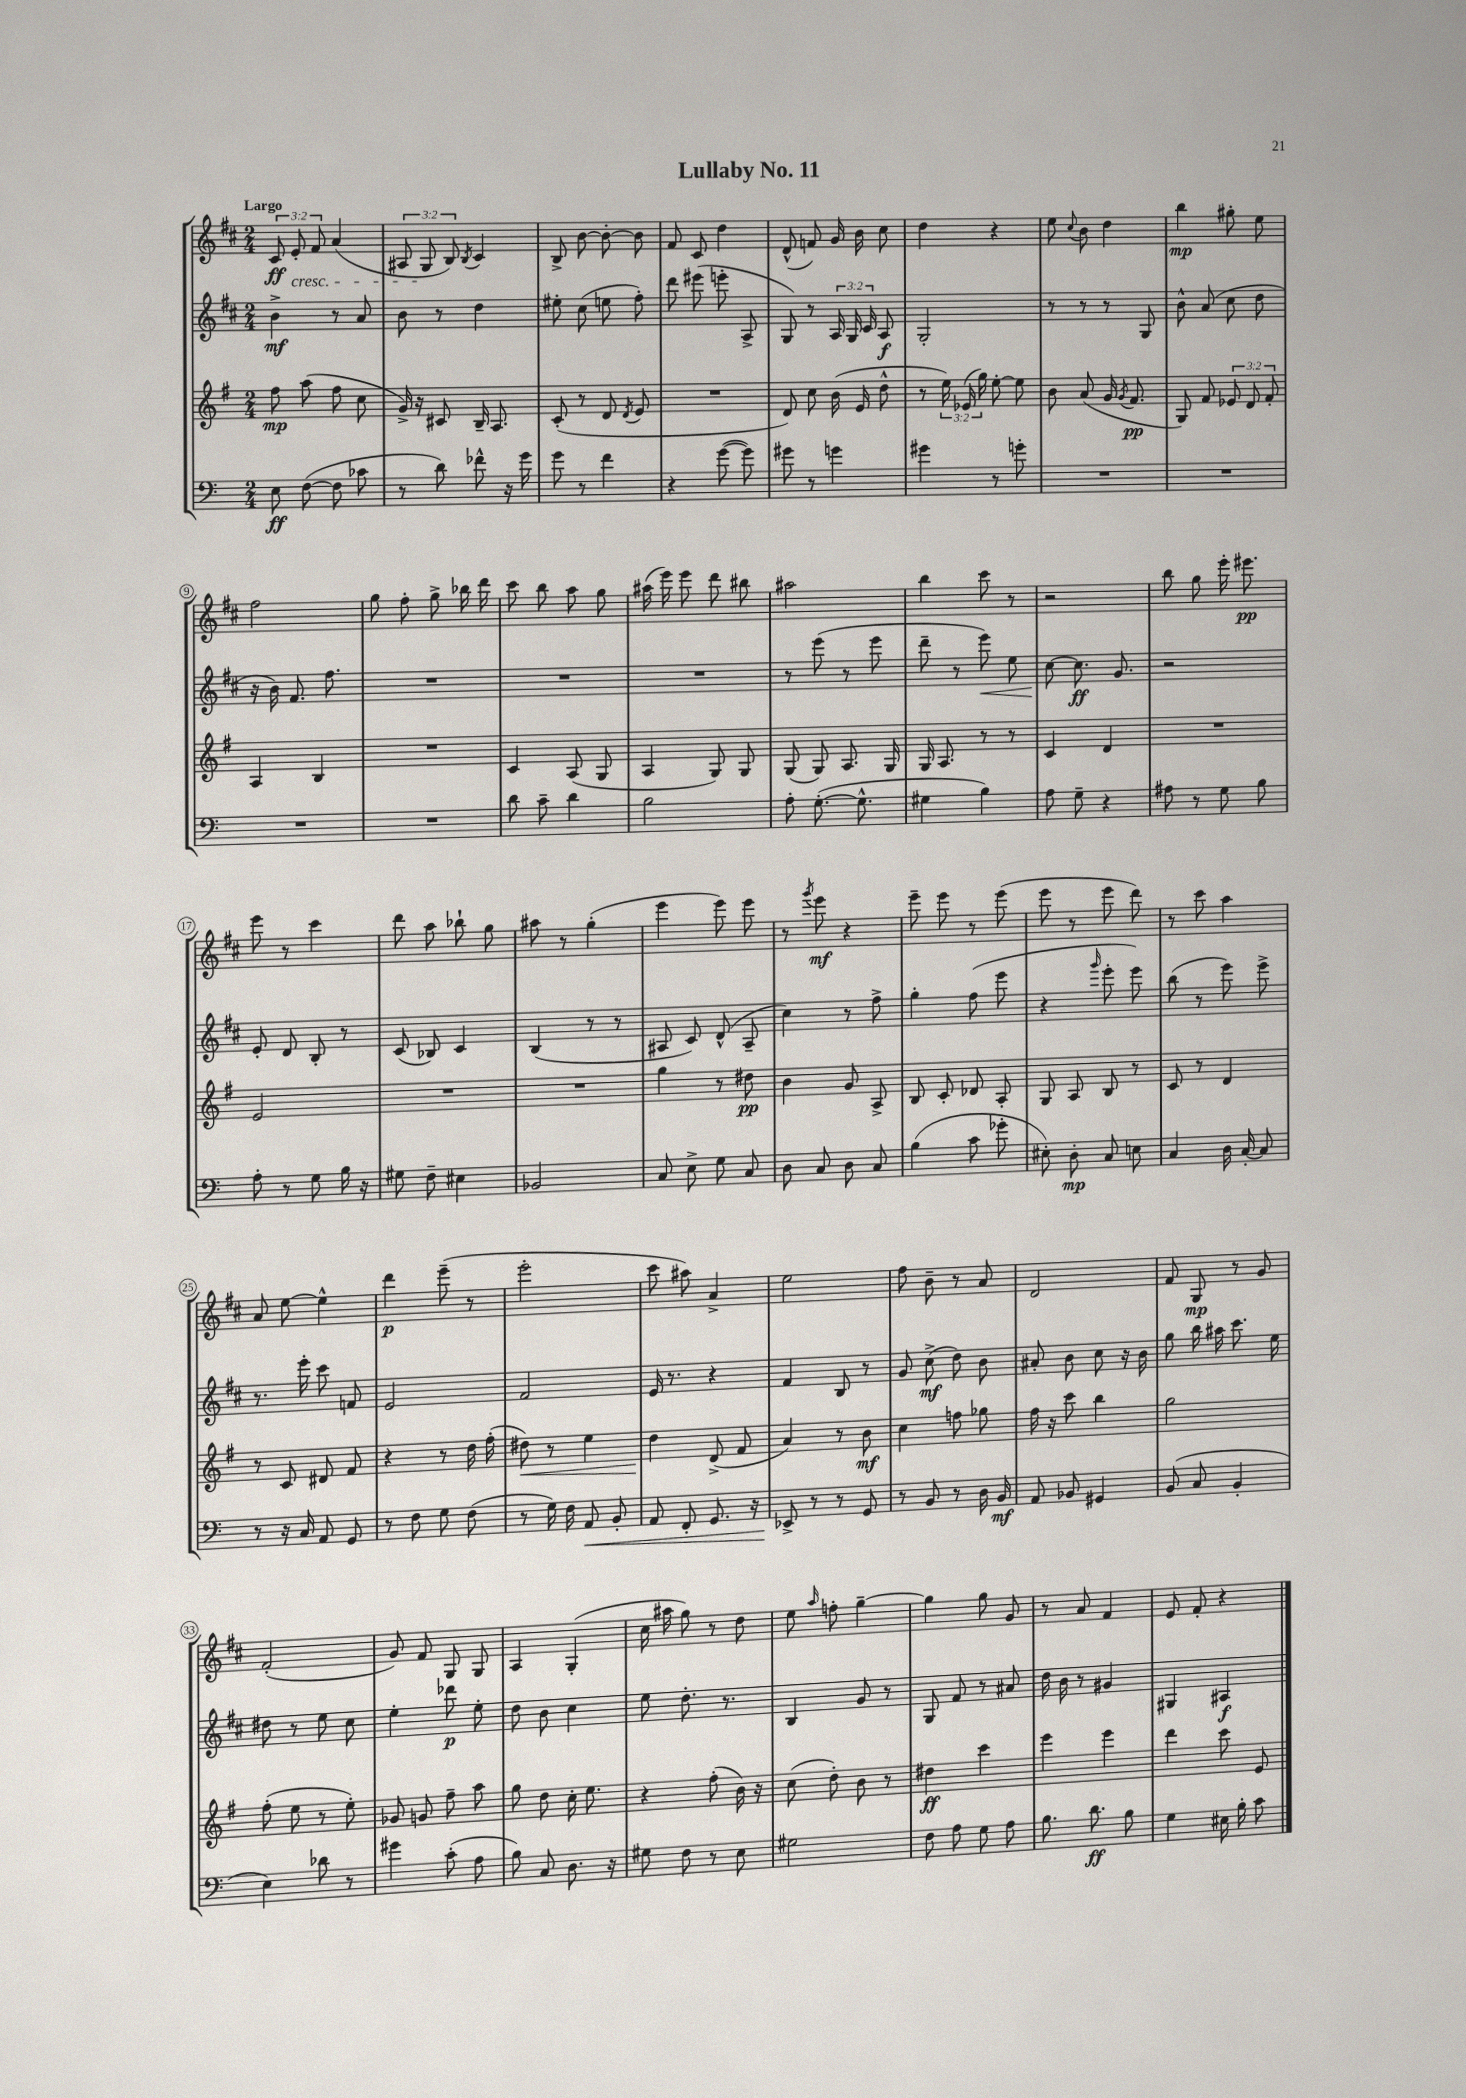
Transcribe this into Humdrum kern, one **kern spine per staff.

**kern	**dynam	**kern	**dynam	**kern	**dynam	**kern	**dynam
*part4	*part4	*part3	*part3	*part2	*part2	*part1	*part1
*staff4	*staff4	*staff3	*staff3	*staff2	*staff2	*staff1	*staff1
*clefF4	*	*clefG2	*	*clefG2	*	*clefG2	*
*k[]	*	*k[f#]	*	*k[f#c#]	*	*k[f#c#]	*
*M2/4	*	*M2/4	*	*M2/4	*	*M2/4	*
=1	=1	=1	=1	=1	=1	=1	=1
!	!	!	!	!	!	!LO:TX:a:B:t=Largo	!
8E\	ff	8ff#\	mp	4b^\	mf	12c#/	ff
!	!	!	!	!	!	!LO:TX:b:i:t=cresc.	!
.	.	.	.	.	.	12e'/	.
([8F\	.	(8aa\	.	.	.	.	.
.	.	.	.	.	.	12f#/	.
8F\]	.	8ff#\	.	8r	.	(4a/	.
8c-X\	.	8cc\	.	8a/	.	.	.
=2	=2	=2	=2	=2	=2	=2	=2
8r	.	16g^/)	.	8b\	.	12A#X/	.
.	.	16r	.	.	.	.	.
.	.	.	.	.	.	12G/	.
8d\)	.	8c#X/	.	8r	.	.	.
.	.	.	.	.	.	12B/)	.
.	.	.	.	.	.	8qB/	.
8f-X^^\	.	16B~/	.	4dd\	.	4c#/	.
.	.	8.A/	.	.	.	.	.
16r	.	.	.	.	.	.	.
16g\	.	.	.	.	.	.	.
=3	=3	=3	=3	=3	=3	=3	=3
8g\	.	(8c'/	.	8ee#X'\	.	8B^/	.
8r	.	8r	.	(8cc#\	.	[8b\	.
4f\	.	8d/	.	8een\	.	8b'\_	.
.	.	8qd/	.	.	.	.	.
.	.	8e/	.	8ff#'\)	.	8b\]	.
=4	=4	=4	=4	=4	=4	=4	=4
4r	.	2r	.	8ddd\	.	8f#/	.
.	.	.	.	(8eee#X\	.	8c#/	.
([8g\	.	.	.	8eeen'\	.	4dd\	.
8g\])	.	.	.	8A^/	.	.	.
=5	=5	=5	=5	=5	=5	=5	=5
8g#X\	.	8d/)	.	8G/)	.	(8d^^/	.
8r	.	8cc\	.	8r	.	8fn/)	.
4gn\	.	(16b\	.	24A/	.	16g/	.
.	.	.	.	24G/	.	.	.
.	.	16e/	.	.	.	16b\	.
.	.	.	.	24c#/	.	.	.
.	.	8dd^^\	.	8A/	f	8cc#\	.
=6	=6	=6	=6	=6	=6	=6	=6
4g#X\	.	8r	.	2G'/	.	4dd\	.
.	.	24ee\)	.	.	.	.	.
.	.	(24e-X/	.	.	.	.	.
.	.	24gg\)	.	.	.	.	.
8r	.	[8ee'\	.	.	.	4r	.
8gn'\	.	8ee\]	.	.	.	.	.
=7	=7	=7	=7	=7	=7	=7	=7
2r	.	8b\	.	8r	.	8ee\	.
.	.	.	.	.	.	8qqcc#/	.
.	.	(8a/	.	8r	.	8b\	.
.	.	16g/	.	8r	.	4dd\	.
.	.	8qg/	.	.	.	.	.
.	.	8.f#/	pp	.	.	.	.
.	.	.	.	8G/	.	.	.
=8	=8	=8	=8	=8	=8	=8	=8
2r	.	8G/)	.	8b^^\	.	4bb\	mp
.	.	8f#/	.	(8a/	.	.	.
.	.	12e-X/	.	8cc#\	.	8gg#X'\	.
.	.	12d/	.	.	.	.	.
.	.	.	.	8dd\	.	8ee\	.
.	.	12f#'/	.	.	.	.	.
!!LO:LB:g=z
=9	=9	=9	=9	=9	=9	=9	=9
2r	.	4A/	.	16r	.	2ff#\	.
.	.	.	.	16b\)	.	.	.
.	.	.	.	8.f#/	.	.	.
.	.	4B/	.	.	.	.	.
.	.	.	.	8.ff#\	.	.	.
=10	=10	=10	=10	=10	=10	=10	=10
2r	.	2r	.	2r	.	8gg\	.
.	.	.	.	.	.	8ff#'\	.
.	.	.	.	.	.	8gg^\	.
.	.	.	.	.	.	16bb-X\	.
.	.	.	.	.	.	16ddd\	.
=11	=11	=11	=11	=11	=11	=11	=11
8d\	.	4c/	.	2r	.	8ccc#\	.
8c~\	.	.	.	.	.	8bb\	.
4d\	.	(8A/	.	.	.	8aa\	.
.	.	8G/	.	.	.	8gg\	.
=12	=12	=12	=12	=12	=12	=12	=12
2B\	.	4A/	.	2r	.	(16aa#X\	.
.	.	.	.	.	.	16eee\)	.
.	.	.	.	.	.	8eee\	.
.	.	8G/)	.	.	.	8ddd\	.
.	.	8G/	.	.	.	8bb#X\	.
=13	=13	=13	=13	=13	=13	=13	=13
8A'\	.	(8G/	.	8r	.	2aa#X\	.
([8.G'\	.	8G/)	.	(8eee\	.	.	.
.	.	8.A/	.	8r	.	.	.
8.G^^\]	.	.	.	.	.	.	.
.	.	.	.	8eee\	.	.	.
.	.	16G/	.	.	.	.	.
=14	=14	=14	=14	=14	=14	=14	=14
4G#X\	.	16G/	.	8ddd~\	.	4bb\	.
.	.	8.A/	.	.	.	.	.
.	.	.	.	8r	.	.	.
!	!	!	!	!	!LO:HP:b	!	!
4B\)	.	8r	.	8eee\)	<	8ccc#\	.
.	.	8r	.	8ee\	.	8r	.
=15	=15	=15	=15	=15	=15	=15	=15
8A\	.	4c/	.	[8cc#\	.	2r	.
8G~\	.	.	.	8.cc#\]	[ ff	.	.
4r	.	4d/	.	.	.	.	.
.	.	.	.	8.g/	.	.	.
=16	=16	=16	=16	=16	=16	=16	=16
8A#X\	.	2r	.	2r	.	8bb\	.
8r	.	.	.	.	.	8gg\	.
8G\	.	.	.	.	.	16eee'\	.
.	.	.	.	.	.	8.eee#X\	pp
8B\	.	.	.	.	.	.	.
!!LO:LB:g=z
=17	=17	=17	=17	=17	=17	=17	=17
8A'\	.	2e/	.	8e'/	.	8eee\	.
8r	.	.	.	8d/	.	8r	.
8G\	.	.	.	8B'/	.	4ccc#\	.
16B\	.	.	.	8r	.	.	.
16r	.	.	.	.	.	.	.
=18	=18	=18	=18	=18	=18	=18	=18
8G#X\	.	2r	.	(8c#/	.	8ddd\	.
8F~\	.	.	.	8B-X/)	.	8aa\	.
4E#X\	.	.	.	4c#/	.	8bb-X`\	.
.	.	.	.	.	.	8gg\	.
=19	=19	=19	=19	=19	=19	=19	=19
2BB-X/	.	2r	.	(4B/	.	8aa#X\	.
.	.	.	.	.	.	8r	.
.	.	.	.	8r	.	(4gg'\	.
.	.	.	.	8r	.	.	.
=20	=20	=20	=20	=20	=20	=20	=20
8C/	.	4gg\	.	8A#X/	.	4eee\	.
8E^\	.	.	.	8c#/)	.	.	.
8G\	.	8r	.	(8d^^/	.	8eee\)	.
8C/	.	8dd#X\	pp	8A#~/	.	8eee\	.
=21	=21	=21	=21	=21	=21	=21	=21
8D\	.	4b\	.	4cc#\)	.	8r	.
.	.	.	.	.	.	8qggg/	.
8C/	.	.	.	.	.	8eee\	mf
8D\	.	8g/	.	8r	.	4r	.
8C/	.	8A^/	.	8ff#^\	.	.	.
=22	=22	=22	=22	=22	=22	=22	=22
(4B\	.	8B/	.	4gg'\	.	8eee~\	.
.	.	8c'/	.	.	.	8eee\	.
8c\	.	8d-X/	.	(8ff#\	.	8r	.
8g-X'\	.	8A'/	.	8eee\	.	(8eee\	.
=23	=23	=23	=23	=23	=23	=23	=23
8E#X'\)	.	8G/	.	4r	.	8eee\	.
8D'\	mp	8A/	.	.	.	8r	.
.	.	.	.	16qqggg/	.	.	.
8C/	.	8B/	.	8eee'\	.	8eee\	.
8En\	.	8r	.	8eee\)	.	8ddd\)	.
=24	=24	=24	=24	=24	=24	=24	=24
4C/	.	8c/	.	(8bb\	.	8r	.
.	.	8r	.	8r	.	8ccc#\	.
16D\	.	4d/	.	8eee\)	.	4aa\	.
[16C'/	.	.	.	.	.	.	.
8C/]	.	.	.	8eee^\	.	.	.
!!LO:LB:g=z
=25	=25	=25	=25	=25	=25	=25	=25
8r	.	8r	.	8.r	.	8a/	.
16r	.	8c/	.	.	.	[8ee\	.
16C/	.	.	.	16eee'\	.	.	.
8AA/	.	8d#X/	.	8ccc#\	.	4ee^^\]	.
8GG/	.	8f#/	.	8fn/	.	.	.
=26	=26	=26	=26	=26	=26	=26	=26
8r	.	4r	.	2e/	.	4ddd\	p
8F\	.	.	.	.	.	.	.
8G\	.	8r	.	.	.	(8eee~\	.
(8F\	.	16dd\	.	.	.	8r	.
.	.	(16ff#'\	.	.	.	.	.
=27	=27	=27	=27	=27	=27	=27	=27
!	!	!	!LO:HP:b	!	!	!	!
8r	.	8dd#X\)	<	2f#/	.	2eee'\	.
16G\)	.	8r	.	.	.	.	.
16F\	.	.	.	.	.	.	.
!	!LO:HP:b	!	!	!	!	!	!
8AA/	<	4ee\	.	.	.	.	.
8BB'/	.	.	.	.	.	.	.
=28	=28	=28	=28	=28	=28	=28	=28
8AA/	.	4dd\	.	16e/	.	8ccc#\	.
.	.	.	.	8.r	.	.	.
8FF'/	.	.	.	.	.	8aa#X\)	.
8.GG/	.	(8d^/	[	4r	.	4a^/	.
.	.	8f#/	.	.	.	.	.
16r	.	.	.	.	.	.	.
=29	=29	=29	=29	=29	=29	=29	=29
8EE-X^/	.	4a/)	.	4f#/	.	2ee\	.
8r	[	.	.	.	.	.	.
8r	.	8r	.	8B/	.	.	.
8GG/	.	8b\	mf	8r	.	.	.
=30	=30	=30	=30	=30	=30	=30	=30
8r	.	4cc\	.	8g/	.	8ff#\	.
8BB/	.	.	.	(8cc#^\	mf	8b~\	.
8r	.	8ffn\	.	8dd\)	.	8r	.
16D\	.	8gg-X\	.	8b\	.	8a/	.
16BB/	mf	.	.	.	.	.	.
=31	=31	=31	=31	=31	=31	=31	=31
8AA/	.	16ff#\	.	8a#X'/	.	2d/	.
.	.	16r	.	.	.	.	.
8BB-X/	.	8ccc\	.	8b\	.	.	.
4GG#X/	.	4bb\	.	8cc#\	.	.	.
.	.	.	.	16r	.	.	.
.	.	.	.	16b\	.	.	.
=32	=32	=32	=32	=32	=32	=32	=32
(8BB/	.	2gg\	.	8gg\	.	8f#/	.
8C/	.	.	.	16bb\	.	8G/	mp
.	.	.	.	16aa#X\	.	.	.
4BB'/	.	.	.	8.ccc#\	.	8r	.
.	.	.	.	.	.	8g/	.
.	.	.	.	16ee\	.	.	.
!!LO:LB:g=z
=33	=33	=33	=33	=33	=33	=33	=33
4E\)	.	(8ff#'\	.	8dd#X\	.	(2f#'/	.
.	.	8ee\	.	8r	.	.	.
8d-X\	.	8r	.	8ee\	.	.	.
8r	.	8ee'\)	.	8cc#\	.	.	.
=34	=34	=34	=34	=34	=34	=34	=34
4g#X\	.	8g-X/	.	4ee'\	.	8g/)	.
.	.	8gn/	.	.	.	8f#/	.
(8c'\	.	8ff#~\	.	8ddd-X\	p	8G/	.
8A\	.	8aa\	.	8ee'\	.	8G/	.
=35	=35	=35	=35	=35	=35	=35	=35
8B\)	.	8gg\	.	8dd\	.	4A/	.
8C/	.	8dd\	.	8b\	.	.	.
8.D\	.	16cc'\	.	4cc#\	.	(4G'/	.
.	.	8.ee\	.	.	.	.	.
16r	.	.	.	.	.	.	.
=36	=36	=36	=36	=36	=36	=36	=36
8G#X\	.	4r	.	8ee\	.	16cc#\	.
.	.	.	.	.	.	16aa#X\	.
8F\	.	.	.	8.dd'\	.	8gg\)	.
8r	.	(8ff#'\	.	.	.	8r	.
.	.	.	.	8.r	.	.	.
8E\	.	16b\)	.	.	.	8dd\	.
.	.	16r	.	.	.	.	.
=37	=37	=37	=37	=37	=37	=37	=37
2G#X\	.	(8cc\	.	4B/	.	8ee\	.
.	.	.	.	.	.	16qqaa/	.
.	.	8dd'\)	.	.	.	8ffn'\	.
.	.	8b\	.	8g/	.	[4gg~\	.
.	.	8r	.	8r	.	.	.
=38	=38	=38	=38	=38	=38	=38	=38
8F\	.	4dd#X\	ff	8G/	.	4gg\]	.
8A\	.	.	.	8f#/	.	.	.
8G\	.	4ccc\	.	8r	.	8gg\	.
8A\	.	.	.	8a#X/	.	8g/	.
=39	=39	=39	=39	=39	=39	=39	=39
8.B\	.	4eee\	.	16dd\	.	8r	.
.	.	.	.	16b\	.	.	.
.	.	.	.	8r	.	8a/	.
8.d\	ff	.	.	.	.	.	.
.	.	4eee\	.	4g#X/	.	4f#/	.
8B\	.	.	.	.	.	.	.
=40	=40	=40	=40	=40	=40	=40	=40
4G\	.	4ddd\	.	4G#X/	.	8e/	.
.	.	.	.	.	.	8f#'/	.
16E#X\	.	8ccc\	.	4A#X/	f	4r	.
16B'\	.	.	.	.	.	.	.
8c\	.	8e/	.	.	.	.	.
==	==	==	==	==	==	==	==
*-	*-	*-	*-	*-	*-	*-	*-
